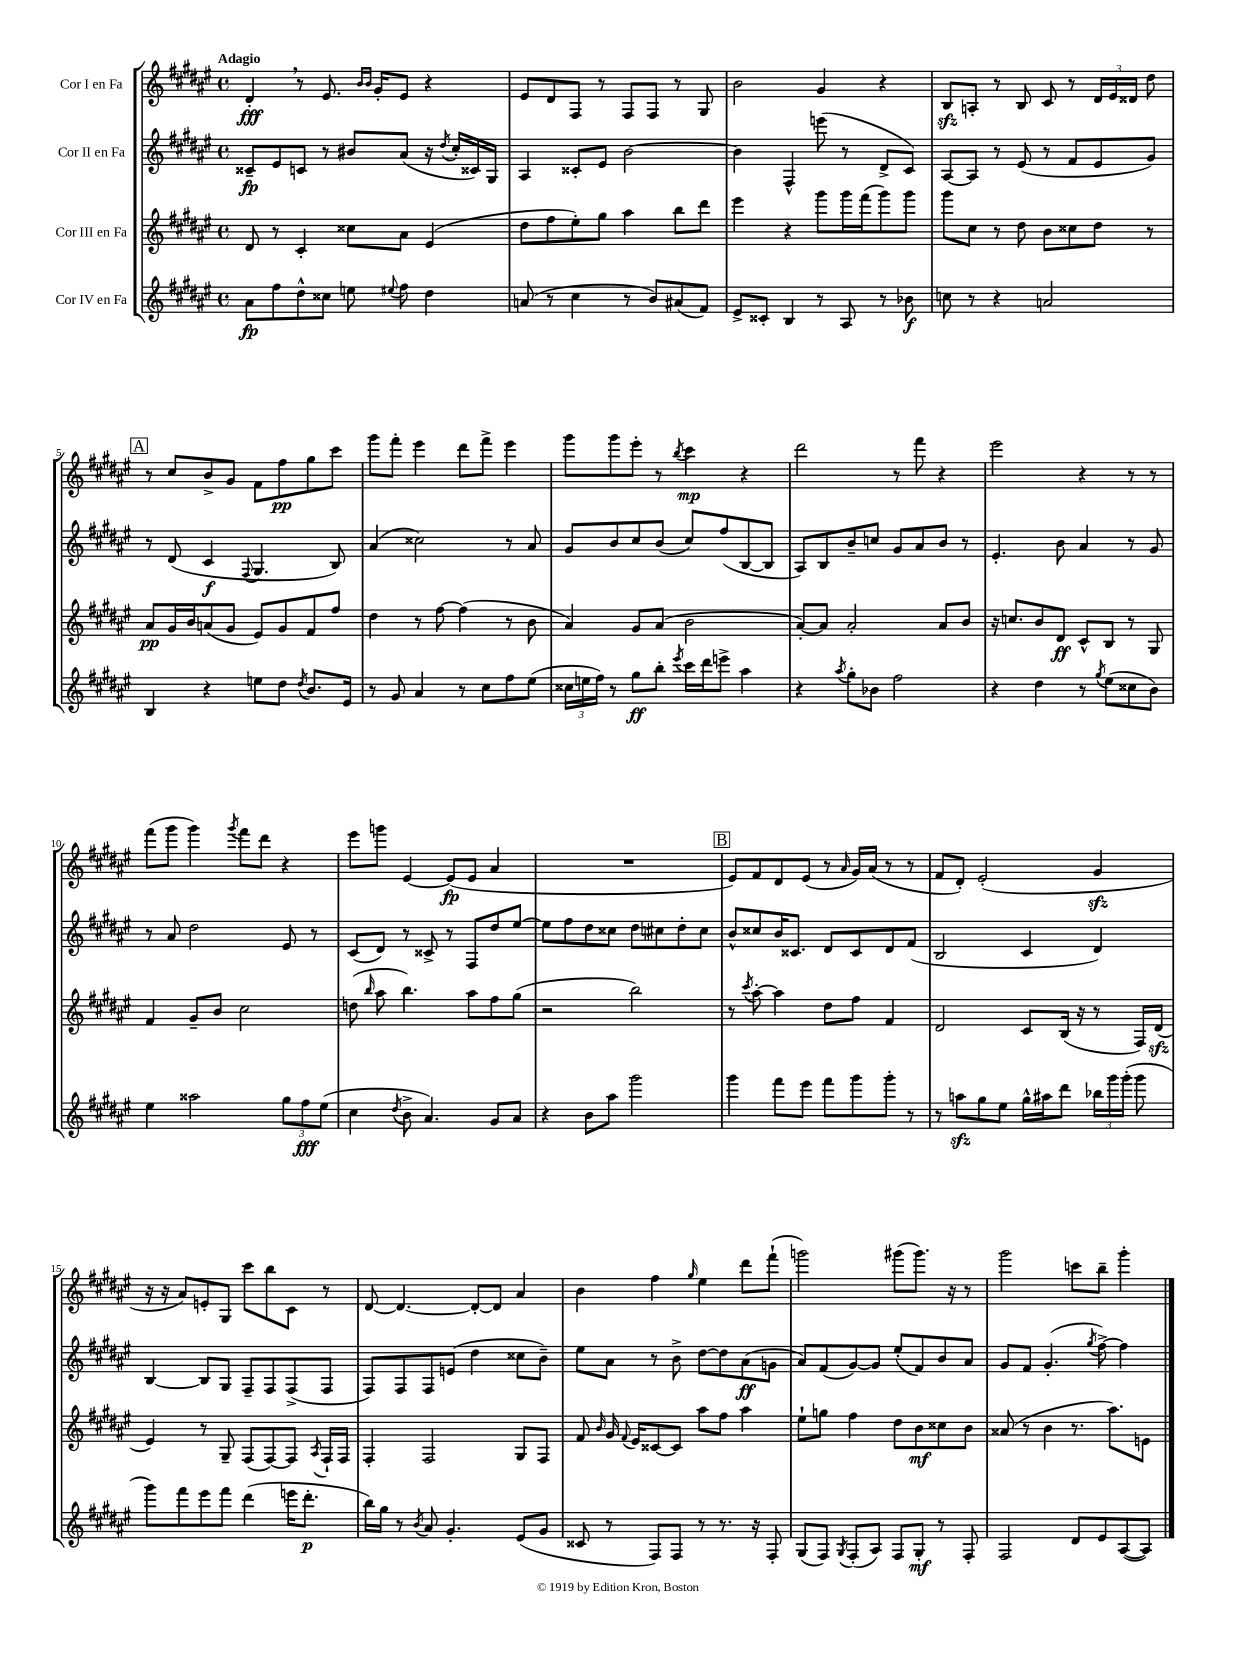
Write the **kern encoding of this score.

**kern	**dynam	**kern	**dynam	**kern	**dynam	**kern	**dynam
*part4	*part4	*part3	*part3	*part2	*part2	*part1	*part1
*staff4	*staff4	*staff3	*staff3	*staff2	*staff2	*staff1	*staff1
*I"Cor IV en Fa	*	*I"Cor III en Fa	*	*I"Cor II en Fa	*	*I"Cor I en Fa	*
*clefG2	*	*clefG2	*	*clefG2	*	*clefG2	*
*k[f#c#g#d#a#e#]	*	*k[f#c#g#d#a#e#]	*	*k[f#c#g#d#a#e#]	*	*k[f#c#g#d#a#e#]	*
*M4/4	*	*M4/4	*	*M4/4	*	*M4/4	*
*met(c)	*	*met(c)	*	*met(c)	*	*met(c)	*
=1	=1	=1	=1	=1	=1	=1	=1
!	!	!	!	!	!	!LO:TX:a:B:t=Adagio	!
8a#\L	fp	8d#/	.	8c##X~/L	fp	4d#',/	fff
8ff#\	.	8r	.	8e#/	.	.	.
8dd#^^\	.	4c#'/	.	8cn/J	.	8r	.
8cc##X\J	.	.	.	8r	.	8.e#/	.
8een\	.	8cc##X\L	.	8b#X/L	.	.	.
.	.	.	.	.	.	16qqb/LL	.
.	.	.	.	.	.	16qqb/JJ	.
.	.	.	.	.	.	16g#'/KL	.
8qqee#X/	.	.	.	.	.	.	.
8ff#\	.	8a#\J	.	(8a#/J	.	8e#/J	.
4dd#\	.	(4e#/	.	16r	.	4r	.
.	.	.	.	8qdd#/	.	.	.
.	.	.	.	16cc#'/LL	.	.	.
.	.	.	.	16c##X/)	.	.	.
.	.	.	.	16G#/JJ	.	.	.
=2	=2	=2	=2	=2	=2	=2	=2
(8an/	.	8dd#\L	.	4A#/	.	8e#/L	.
8r	.	8ff#\	.	.	.	8d#/	.
4cc#\	.	8ee#'\)	.	8c##X'/L	.	8F#/J	.
.	.	8gg#\J	.	8e#/J	.	8r	.
8r	.	4aa#\	.	[2b\	.	8F#/L	.
8b/L)	.	.	.	.	.	8F#/J	.
(8a#X/	.	8bb\L	.	.	.	8r	.
8f#/J)	.	8ddd#\J	.	.	.	8G#/	.
=3	=3	=3	=3	=3	=3	=3	=3
8e#^/L	.	4eee#\	.	4b\]	.	2b\	.
8c##X'/J	.	.	.	.	.	.	.
4B/	.	4r	.	4F#^^/	.	.	.
8r	.	8ggg#\L	.	(8eeen\	.	4g#/	.
8A#/	.	16ggg#\L	.	8r	.	.	.
.	.	(16fff#\J	.	.	.	.	.
8r	.	8ggg#\)	.	8d#^/L	.	4r	.
8b-X\	f	8ggg#\J	.	8c#/J)	.	.	.
=4	=4	=4	=4	=4	=4	=4	=4
8ccn\	.	8ggg#\L	.	[8A#/L	.	8Bzz/L	.
8r	.	8cc#\J	.	8A#/J]	.	8An'/J	.
4r	.	8r	.	8r	.	8r	.
.	.	8dd#\	.	(8e#/	.	8B/	.
2an/	.	8b\L	.	8r	.	8c#/	.
.	.	8cc##X\	.	8f#/L	.	8r	.
.	.	8dd#\J	.	8e#/	.	24d#/LL	.
.	.	.	.	.	.	24e#/	.
.	.	.	.	.	.	24d##X/JJ	.
.	.	8r	.	8g#/J)	.	8dd#\	.
!!LO:LB:g=z
!!LO:REH:place=s1:t=A
=5	=5	=5	=5	=5	=5	=5	=5
4B/	.	8a#/L	pp	8r	.	8r	.
.	.	16g#/L	.	(8d#/	.	8cc#/L	.
.	.	16b/J	.	.	.	.	.
4r	.	(8an/	.	4c#/	f	8b^/	.
.	.	8g#/J	.	.	.	8g#/J	.
.	.	.	.	8qqF#/	.	.	.
8een\L	.	8e#/L)	.	4.G#/	.	8f#\L	.
8dd#\J	.	8g#/	.	.	.	8ff#\	pp
8qdd#/	.	.	.	.	.	.	.
8.b/L	.	8f#/	.	.	.	8gg#\	.
.	.	8ff#/J	.	8B/)	.	8ccc#\J	.
16e#/Jk	.	.	.	.	.	.	.
=6	=6	=6	=6	=6	=6	=6	=6
8r	.	4dd#\	.	(4a#/	.	8ggg#\L	.
8g#/	.	.	.	.	.	8fff#'\J	.
4a#/	.	8r	.	2cc##X\)	.	4eee#\	.
.	.	[8ff#\	.	.	.	.	.
8r	.	(4ff#\]	.	.	.	8ddd#\L	.
8cc#\L	.	.	.	.	.	8fff#^\J	.
8ff#\	.	8r	.	8r	.	4eee#\	.
(8ee#\J	.	8b\	.	8a#/	.	.	.
=7	=7	=7	=7	=7	=7	=7	=7
24cc##X\LL	.	4a#/)	.	8g#/L	.	8ggg#\L	.
24een\	.	.	.	.	.	.	.
24ff#\JJ)	.	.	.	.	.	.	.
8r	.	.	.	8b/	.	8ggg#\	.
8gg#\L	ff	8g#/L	.	8cc#/	.	8eee#'\J	.
8bb'\J	.	(8a#/J	.	(8b/J	.	8r	.
8qeee#/	.	.	.	.	.	8qbb/	.
16ccc#\LL	.	2b\	.	8cc#/L)	.	4ccc#\	mp
16ddd#\J	.	.	.	.	.	.	.
8eeen^\J	.	.	.	(8ff#/	.	.	.
4aa#\	.	.	.	[8B/	.	4r	.
.	.	.	.	8B/J]	.	.	.
=8	=8	=8	=8	=8	=8	=8	=8
4r	.	[8a#'/L)	.	8A#/L)	.	2ddd#\	.
.	.	8a#/J]	.	8B/	.	.	.
8qaa#/	.	.	.	.	.	.	.
8gg#'\L	.	2a#'/	.	8b~/	.	.	.
8b-X\J	.	.	.	8ccn/J	.	.	.
2ff#\	.	.	.	8g#/L	.	8r	.
.	.	.	.	8a#/	.	8fff#\	.
.	.	8a#/L	.	8b/J	.	4r	.
.	.	8b/J	.	8r	.	.	.
=9	=9	=9	=9	=9	=9	=9	=9
4r	.	16r	.	4.e#'/	.	2eee#\	.
.	.	8.ccn/L	.	.	.	.	.
4dd#\	.	8b/	.	.	.	.	.
.	.	8d#/J	ff	8b\	.	.	.
8r	.	8c#^^/L	.	4a#/	.	4r	.
8qgg#/	.	.	.	.	.	.	.
(8ee#\L	.	8B/J	.	.	.	.	.
8cc##X\	.	8r	.	8r	.	8r	.
8b\J)	.	8G#/	.	8g#/	.	8r	.
!!LO:LB:g=z
=10	=10	=10	=10	=10	=10	=10	=10
4ee#\	.	4f#/	.	8r	.	(8fff#\L	.
.	.	.	.	8a#/	.	8ggg#\J	.
2aa##X\	.	8g#~/L	.	2dd#\	.	4ggg#\)	.
.	.	8b/J	.	.	.	.	.
.	.	.	.	.	.	8qggg#/	.
.	.	2cc#\	.	.	.	8fff#\L	.
.	.	.	.	.	.	8ddd#\J	.
12gg#\L	.	.	.	8e#/	.	4r	.
12ff#\	fff	.	.	.	.	.	.
.	.	.	.	8r	.	.	.
(12ee#\J	.	.	.	.	.	.	.
=11	=11	=11	=11	=11	=11	=11	=11
4cc#\	.	(8ddn\	.	(8c#/L	.	8eee#\L	.
.	.	16qqbb/	.	.	.	.	.
.	.	8aa#\	.	8d#/J)	.	8gggn\J	.
8qdd#/	.	.	.	.	.	.	.
8b^\	.	4.bb\)	.	8r	.	[4e#/	.
4.a#/)	.	.	.	8c##X^/	.	.	.
.	.	.	.	8r	.	(8e#/L]	fp
.	.	8aa#\L	.	8F#/L	.	8e#/J	.
8g#/L	.	8ff#\	.	8dd#/	.	4a#/	.
8a#/J	.	(8gg#\J	.	[8ee#/J	.	.	.
=12	=12	=12	=12	=12	=12	=12	=12
4r	.	2r	.	8ee#\L]	.	1r	.
.	.	.	.	8ff#\	.	.	.
8b\L	.	.	.	8dd#\	.	.	.
8aa#\J	.	.	.	8cc##X\J	.	.	.
2ggg#\	.	2bb\)	.	8dd#\L	.	.	.
.	.	.	.	8cc#X\	.	.	.
.	.	.	.	8dd#'\	.	.	.
.	.	.	.	8cc#\J	.	.	.
!!LO:REH:place=s1:t=B
=13	=13	=13	=13	=13	=13	=13	=13
4ggg#\	.	8r	.	8b^^/L	.	8e#/L)	.
.	.	8qccc#/	.	.	.	.	.
.	.	[8aa#'\	.	8cc##X/	.	8f#/	.
8fff#\L	.	4aa#\]	.	16b/K	.	8d#/	.
.	.	.	.	8.c##X/J	.	.	.
8eee#\J	.	.	.	.	.	(8e#/J	.
8fff#\L	.	8dd#\L	.	8d#/L	.	8r	.
.	.	.	.	.	.	16qqa#/	.
8ggg#\	.	8ff#\J	.	8c##/	.	16g#/LL)	.
.	.	.	.	.	.	(16a#/JJ	.
8ggg#'\J	.	4f#/	.	8d#/	.	8r	.
8r	.	.	.	(8f#/J	.	8r	.
=14	=14	=14	=14	=14	=14	=14	=14
8r	.	2d#/	.	2B/	.	8f#/L	.
8aanzz\L	.	.	.	.	.	8d#'/J)	.
8gg#\	.	.	.	.	.	(2e#'/	.
8ee#\J	.	.	.	.	.	.	.
16gg#^^\LL	.	8c#/L	.	4c#/	.	.	.
16aa#X\J	.	.	.	.	.	.	.
8ddd#\J	.	(16B/Jk	.	.	.	.	.
.	.	16r	.	.	.	.	.
24bb-X\LL	.	8r	.	4d#/)	.	4g#zz/	.
24ggg#\	.	.	.	.	.	.	.
(24ggg#'\JJ	.	.	.	.	.	.	.
8ggg#\	.	16F#/LL)	.	.	.	.	.
.	.	(16d#zz/JJ	.	.	.	.	.
!!LO:LB:g=z
=15	=15	=15	=15	=15	=15	=15	=15
8ggg#\L)	.	4e#/)	.	[4B/	.	16r	.
.	.	.	.	.	.	16r	.
8fff#\	.	.	.	.	.	8a#/L)	.
8eee#\	.	8r	.	8B/L]	.	8en'/	.
8fff#\J	.	8G#~/	.	8G#/J	.	8G#/J	.
(4ddd#\	.	(8F#/L	.	8F#~/L	.	8ccc#\L	.
.	.	[8F#/)	.	8F#/	.	8bb\	.
16eeen\KL	.	8F#/J]	.	(8F#^/	.	8c#\J	.
8.ddd#'\J	p	.	.	.	.	.	.
.	.	8qA#/	.	.	.	.	.
.	.	16F#`/LL	.	8F#/J	.	8r	.
.	.	16F#/JJ	.	.	.	.	.
=16	=16	=16	=16	=16	=16	=16	=16
16bb\LL)	.	4F#'/	.	8F#/L)	.	[8d#/	.
16gg#\JJ	.	.	.	.	.	.	.
8r	.	.	.	8F#/	.	4.d#/_	.
8qb/	.	.	.	.	.	.	.
8a#/	.	2F#/	.	8F#/	.	.	.
4.g#'/	.	.	.	(8en/J	.	.	.
.	.	.	.	4dd#\	.	8d#'/L_	.
.	.	.	.	.	.	8d#/J]	.
(8e#/L	.	8G#/L	.	8cc##X\L	.	4a#/	.
8g#/J	.	8F#/J	.	8b~\J)	.	.	.
=17	=17	=17	=17	=17	=17	=17	=17
8c##X/	.	8f#/	.	8ee#\L	.	4b\	.
.	.	16qqb/	.	.	.	.	.
8r	.	16g#/	.	8a#\J	.	.	.
.	.	8qqf#/	.	.	.	.	.
.	.	16e#/KL	.	.	.	.	.
8F#/L)	.	[8c##X/	.	8r	.	4ff#\	.
8F#/J	.	8c##/J]	.	8b^\	.	.	.
.	.	.	.	.	.	16qqgg#/	.
8r	.	8aa#\L	.	[8dd#\L	.	4ee#\	.
8.r	.	8ff#\J	.	8dd#\]	.	.	.
.	.	4aa#\	.	(8a#\	ff	8ddd#\L	.
16r	.	.	.	.	.	.	.
8F#'/	.	.	.	8gn\J	.	(8fff#`\J	.
=18	=18	=18	=18	=18	=18	=18	=18
(8G#/L	.	8ee#`\L	.	8a#/L)	.	2gggn\)	.
8F#/J)	.	8ggn\J	.	(8f#/	.	.	.
8qG#/	.	.	.	.	.	.	.
(8F#'/L	.	4ff#\	.	[8g#/)	.	.	.
8A#/J)	.	.	.	8g#/J]	.	.	.
8F#/L	.	8dd#\L	.	(8ee#'/L	.	(8ggg#X\L	.
8G#'/J	mf	8b\	mf	8f#/)	.	8.ggg#\J)	.
8r	.	8cc##X\	.	8b/	.	.	.
.	.	.	.	.	.	16r	.
8F#'/	.	8b\J	.	8a#/J	.	8r	.
=19	=19	=19	=19	=19	=19	=19	=19
2F#/	.	(8a##X/	.	8g#/L	.	2ggg#\	.
.	.	8r	.	8f#/J	.	.	.
.	.	4b\	.	(4.g#'/	.	.	.
8d#/L	.	8.r	.	.	.	8cccn\L	.
.	.	.	.	8qgg#/	.	.	.
8e#/	.	.	.	[8ff#^\)	.	8bb~\J	.
.	.	8.aa#\L)	.	.	.	.	.
([8A#/	.	.	.	4ff#\]	.	4ggg#'\	.
8A#/J])	.	8en\J	.	.	.	.	.
==	==	==	==	==	==	==	==
*-	*-	*-	*-	*-	*-	*-	*-
